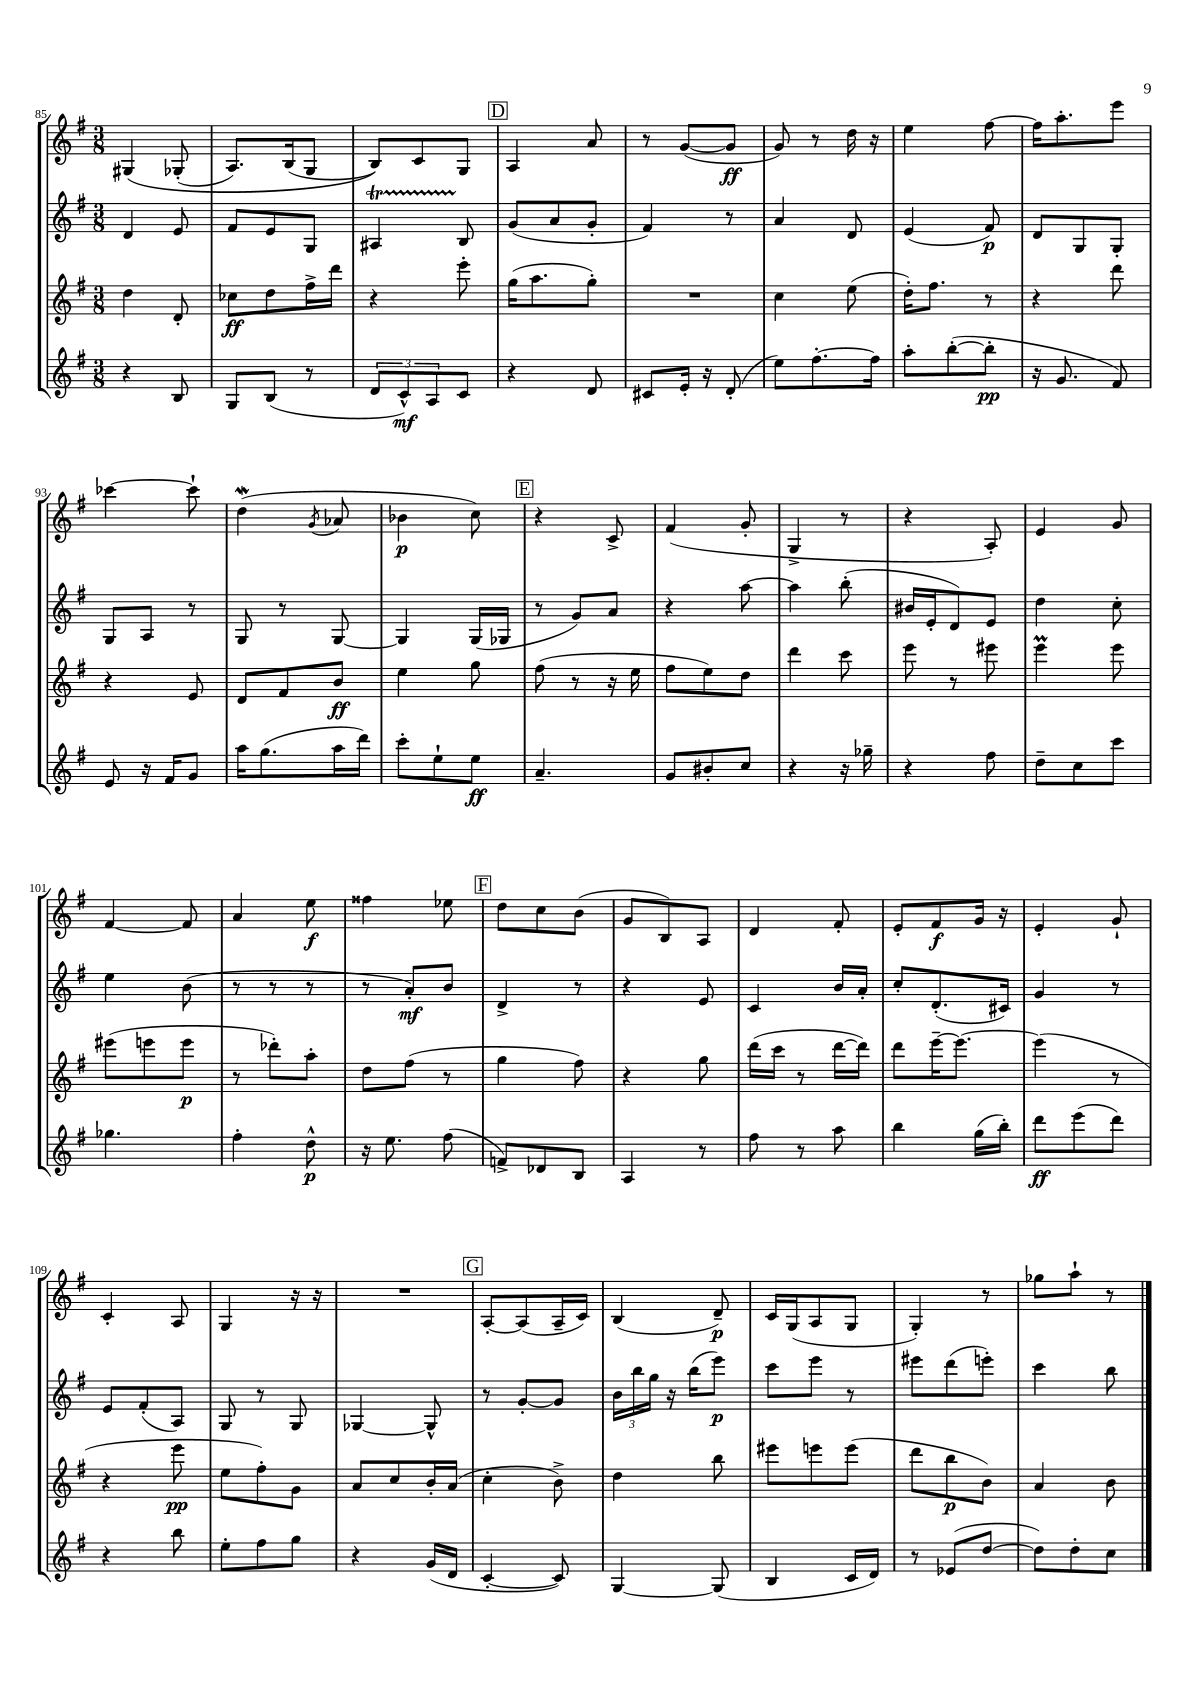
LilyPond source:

<<
\new StaffGroup <<
\new Staff = "s0" {
    \clef treble \key g \major \numericTimeSignature \time 3/8
    gis4\( ges8-.( |
    a8.) b16( g8 |
    b8)\) c'8 g8 |
    \mark \markup { \box "D" } a4 a'8 |
    r8 g'8~( g'8\ff |
    g'8) r8 d''16 r16 |
    e''4 fis''8~ |
    fis''16 a''8.-. e'''8 |
    ces'''4~ ces'''8-! |
    d''4\mordent( \acciaccatura { g'8 } aes'8 |
    bes'4\p c''8) |
    \mark \markup { \box "E" } r4 c'8-> |
    fis'4( g'8-. |
    g4-> r8 |
    r4 a8-.) |
    e'4 g'8 |
    fis'4~ fis'8 |
    a'4 e''8\f |
    fisis''4 ees''8 |
    \mark \markup { \box "F" } d''8 c''8 b'8( |
    g'8 b8) a8 |
    d'4 fis'8-. |
    e'8-. fis'8\f g'16 r16 |
    e'4-. g'8-! |
    c'4-. a8 |
    g4 r16 r16 |
    R4. |
    \mark \markup { \box "G" } a8~-. a8( a16-- c'16) |
    b4( d'8--\p) |
    c'16 g16( a8 g8 |
    g4-.) r8 |
    ges''8 a''8-! r8 \bar "|." |
}
\new Staff = "s1" {
    \clef treble \key g \major \numericTimeSignature \time 3/8
    d'4 e'8 |
    fis'8 e'8 g8 |
    ais4\startTrillSpan b8\stopTrillSpan |
    \mark \markup { \box "D" } g'8( a'8 g'8-. |
    fis'4) r8 |
    a'4 d'8 |
    e'4( fis'8\p) |
    d'8 g8 g8-. |
    g8 a8 r8 |
    g8 r8 g8~ |
    g4 g16( ges16 |
    \mark \markup { \box "E" } r8 g'8) a'8 |
    r4 a''8~ |
    a''4 b''8-.( |
    bis'16 e'16-. d'8) e'8 |
    d''4 c''8-. |
    e''4 b'8( |
    r8 r8 r8 |
    r8 a'8-.\mf) b'8 |
    \mark \markup { \box "F" } d'4-> r8 |
    r4 e'8 |
    c'4 b'16 a'16-. |
    c''8-. d'8.-.( cis'16) |
    g'4 r8 |
    e'8 fis'8-.( a8) |
    g8 r8 g8 |
    ges4~ ges8-^ |
    \mark \markup { \box "G" } r8 g'8~-. g'8 |
    \tuplet 3/2 { b'16 b''16 g''16 } r16 b''16( e'''8\p) |
    c'''8 e'''8 r8 |
    eis'''8 d'''8( e'''8-.) |
    c'''4 b''8 \bar "|." |
}
\new Staff = "s2" {
    \clef treble \key g \major \numericTimeSignature \time 3/8
    d''4 d'8-. |
    ces''8\ff d''8 fis''16-> d'''16 |
    r4 e'''8-. |
    \mark \markup { \box "D" } g''16( a''8. g''8-.) |
    R4. |
    c''4 e''8( |
    d''16-.) fis''8. r8 |
    r4 d'''8 |
    r4 e'8 |
    d'8 fis'8 b'8\ff |
    e''4 g''8 |
    \mark \markup { \box "E" } fis''8( r8 r16 e''16 |
    fis''8 e''8) d''8 |
    d'''4 c'''8 |
    e'''8 r8 eis'''8 |
    e'''4\prall e'''8 |
    eis'''8( e'''8 e'''8\p |
    r8 des'''8-.) a''8-. |
    d''8 fis''8( r8 |
    \mark \markup { \box "F" } g''4 fis''8) |
    r4 g''8 |
    d'''16( c'''16 r8 d'''16~ d'''16) |
    d'''8 e'''16~-- e'''8.~ |
    e'''4( r8 |
    r4 e'''8\pp |
    e''8 fis''8-.) g'8 |
    a'8 c''8 b'16-. a'16( |
    \mark \markup { \box "G" } c''4-. b'8->) |
    d''4 b''8 |
    eis'''8 e'''8 e'''8( |
    d'''8 b''8\p b'8) |
    a'4 b'8 \bar "|." |
}
\new Staff = "s3" {
    \clef treble \key g \major \numericTimeSignature \time 3/8
    r4 b8 |
    g8 b8( r8 |
    \tuplet 3/2 { d'8 c'8-^\mf) a8 } c'8 |
    \mark \markup { \box "D" } r4 d'8 |
    cis'8 e'16-. r16 d'8-.( |
    e''8) fis''8.~-. fis''16 |
    a''8-. b''8~-.( b''8-.\pp |
    r16 g'8. fis'8) |
    e'8 r16 fis'16 g'8 |
    a''16 g''8.( a''16 d'''16) |
    c'''8-. e''8-! e''8\ff |
    \mark \markup { \box "E" } a'4.-- |
    g'8 bis'8-. c''8 |
    r4 r16 ges''16-- |
    r4 fis''8 |
    d''8-- c''8 c'''8 |
    ges''4. |
    fis''4-. d''8-^\p |
    r16 e''8. fis''8( |
    \mark \markup { \box "F" } f'8->) des'8 b8 |
    a4 r8 |
    fis''8 r8 a''8 |
    b''4 g''16( b''16-.) |
    d'''8\ff e'''8( d'''8) |
    r4 b''8 |
    e''8-. fis''8 g''8 |
    r4 g'16( d'16 |
    \mark \markup { \box "G" } c'4~-. c'8) |
    g4~ g8( |
    b4 c'16 d'16) |
    r8 ees'8( d''8~ |
    d''8) d''8-. c''8 \bar "|." |
}
>>
>>
\layout { \context { \Score currentBarNumber = #85 } }
